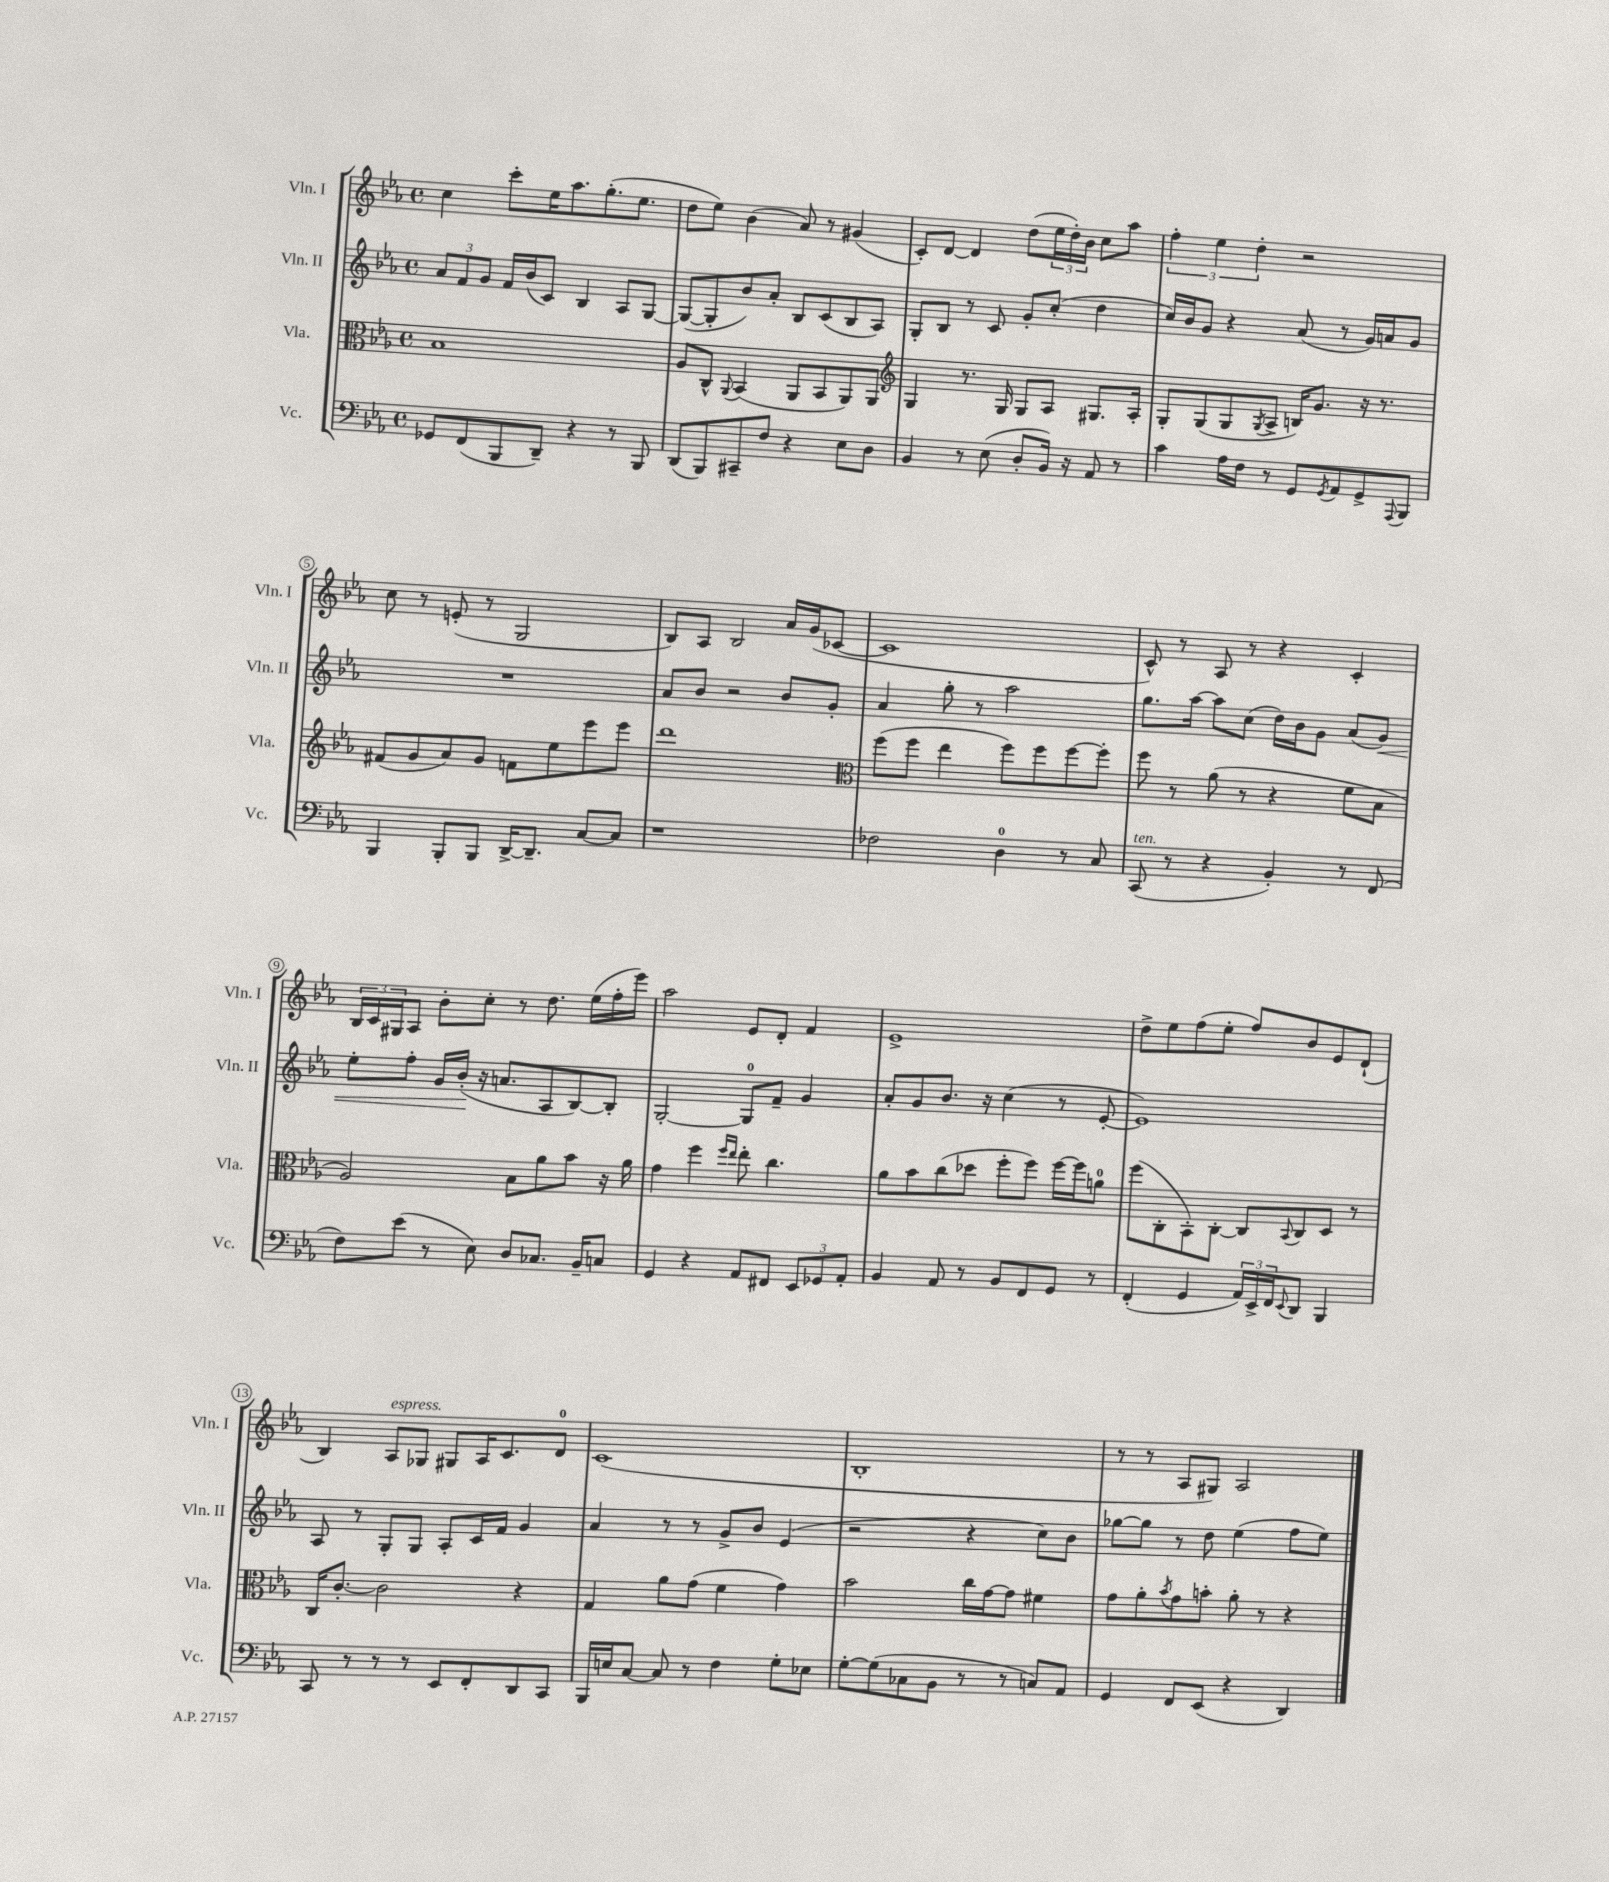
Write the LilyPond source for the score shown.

<<
\new StaffGroup <<
\new Staff = "s0" \with { instrumentName = "Vln. I" shortInstrumentName = "Vln. I" } {
    \clef treble \key ees \major \defaultTimeSignature \time 4/4
    c''4 c'''8-. ees''16 aes''8. g''8.-.( ees''8. |
    d''8 ees''8) bes'4( aes'8) r8 gis'4( |
    c'8-.) d'8~ d'4 d''8( \tuplet 3/2 { ees''16 d''16-.) bes'16 } c''8 aes''8 |
    \tuplet 3/2 { f''4-. ees''4 d''4-. } r2 |
    c''8 r8 e'8-.( r8 g2 |
    bes8) aes8 bes2 aes'16 g'16( ces'8~ |
    ces'1 |
    c'8-^) r8 aes8 r8 r4 c'4-. |
    \tuplet 3/2 { bes16 c'16 gis16 } aes8 bes'8-. c''8-. r8 d''8. ees''16( f''16-. ees'''16) |
    aes''2 ees'8 d'8-. f'4 |
    ees'1-> |
    d''8-> ees''8 f''8( ees''8-. f''8) bes'8 ees'8 d'8-!( |
    bes4) aes8^\markup { \italic "espress." } ges8 gis8 aes16 c'8. d'8-0 |
    c'1( |
    bes1-. |
    r8 r8 aes8 gis8) aes2 \bar "|." |
}
\new Staff = "s1" \with { instrumentName = "Vln. II" shortInstrumentName = "Vln. II" } {
    \clef treble \key ees \major \defaultTimeSignature \time 4/4
    \tuplet 3/2 { aes'8 f'8 g'8 } f'16 bes'16( c'8) bes4 aes8 g8~ |
    g8~( g8-. bes'8) aes'8-. bes8 c'8( bes8 aes8) |
    g8-. bes8 r8 c'8 g'8-. c''8-.( d''4 |
    c''16) bes'16 g'8 r4 aes'8( r8 g'16) a'16 g'8 |
    R1 |
    aes'8 bes'8 r2 bes'8 g'8-. |
    aes'4 g''8-. r8 aes''2 |
    g''8. aes''16~ aes''8 c''8( d''16) bes'16 g'8 aes'8( g'8\<) |
    ees''8-. f''8-. g'16 bes'16-.\!( r16 a'8. aes8 bes8~) bes8-. |
    g2~-. g8-0 f'8-- g'4 |
    aes'8-. g'8 bes'8. r16 c''4( r8 ees'8~-. |
    ees'1) |
    aes8 r8 g8-. g8 aes8-. c'16 f'16 g'4 |
    aes'4 r8 r8 g'8-> bes'8 ees'4( |
    r2 r4 c''8) bes'8 |
    ges''8~ ges''8 r8 d''8 ees''4( f''8 ees''8) \bar "|." |
}
\new Staff = "s2" \with { instrumentName = "Vla." shortInstrumentName = "Vla." } {
    \clef alto \key ees \major \defaultTimeSignature \time 4/4
    bes1 |
    aes8 c8-^ \appoggiatura { aes,8 } bes,4( aes,8 bes,8 aes,8) aes,8 |
    \clef treble g4 r8. g16 g8 aes8 gis8. aes16-. |
    g8-. g8( g8 \acciaccatura { g8 } aes8-> b16) g'8. r16 r8. |
    fis'8( g'8 aes'8) g'8 f'8 ees''8 ees'''8 ees'''8 |
    d'''1 |
    \clef alto f''8( f''8 ees''4 f''8) f''8 f''8~ f''8-. |
    f''8 r8 aes'8( r8 r4 f'8 bes8 |
    aes2) bes8 aes'8 bes'8 r16 aes'16 |
    g'4 f''4 \grace { f''16 ees''16 } ees''8-. c''4. |
    aes'8 bes'8 c''8( des''8 f''8-. f''8) f''16~ f''16 a'8-0 |
    f''8( c8-. bes,8-.) c8~-. c8 \appoggiatura { bes,8 } c8 d8 r8 |
    c16 c'8.~-. c'2 r4 |
    g4 aes'8 g'8( f'4 g'4) |
    bes'2 c''16 g'16~ g'8 fis'4 |
    g'8 aes'8-. \acciaccatura { bes'8 } g'8 b'8-. aes'8-. r8 r4 \bar "|." |
}
\new Staff = "s3" \with { instrumentName = "Vc." shortInstrumentName = "Vc." } {
    \clef bass \key ees \major \defaultTimeSignature \time 4/4
    ges,8 f,8( bes,,8 d,8--) r4 r8 bes,,8 |
    d,8( bes,,8) cis,8-- f8 r4 ees8 d8 |
    bes,4 r8 ees8( d8-. bes,16) r16 aes,8 r8 |
    c'4 aes16 f16 r8 g,8 \acciaccatura { g,8 } aes,8 g,8-> \appoggiatura { aes,,8 } bes,,8 |
    bes,,4 bes,,8-. bes,,8 d,16~-> d,8.-- c8~ c8 |
    r1 |
    fes2 d4-0 r8 c8 |
    c,8^\markup { \italic "ten." }( r8 r4 bes,4-.) r8 f,8( |
    f8) ees'8( r8 ees8) d8 ces8. bes,16-- c8 |
    g,4 r4 aes,8 fis,8 \tuplet 3/2 { ees,8 ges,8 aes,8-. } |
    bes,4 aes,8 r8 bes,8 f,8 g,8 r8 |
    f,4-.( g,4 \tuplet 3/2 { aes,16) ees,16-> f,16 } \appoggiatura { ees,8 } d,8 bes,,4 |
    c,8 r8 r8 r8 ees,8 f,8-. d,8 c,8 |
    bes,,16 e16 c8~ c8 r8 f4 g8-. ees8 |
    g8~-. g8( ces8 bes,8 r8 r8 c8) aes,8 |
    g,4 f,8 ees,8( r4 d,4) \bar "|." |
}
>>
>>
\layout { \context { \Score \override BarNumber.stencil = #(make-stencil-circler 0.1 0.3 ly:text-interface::print) } }
